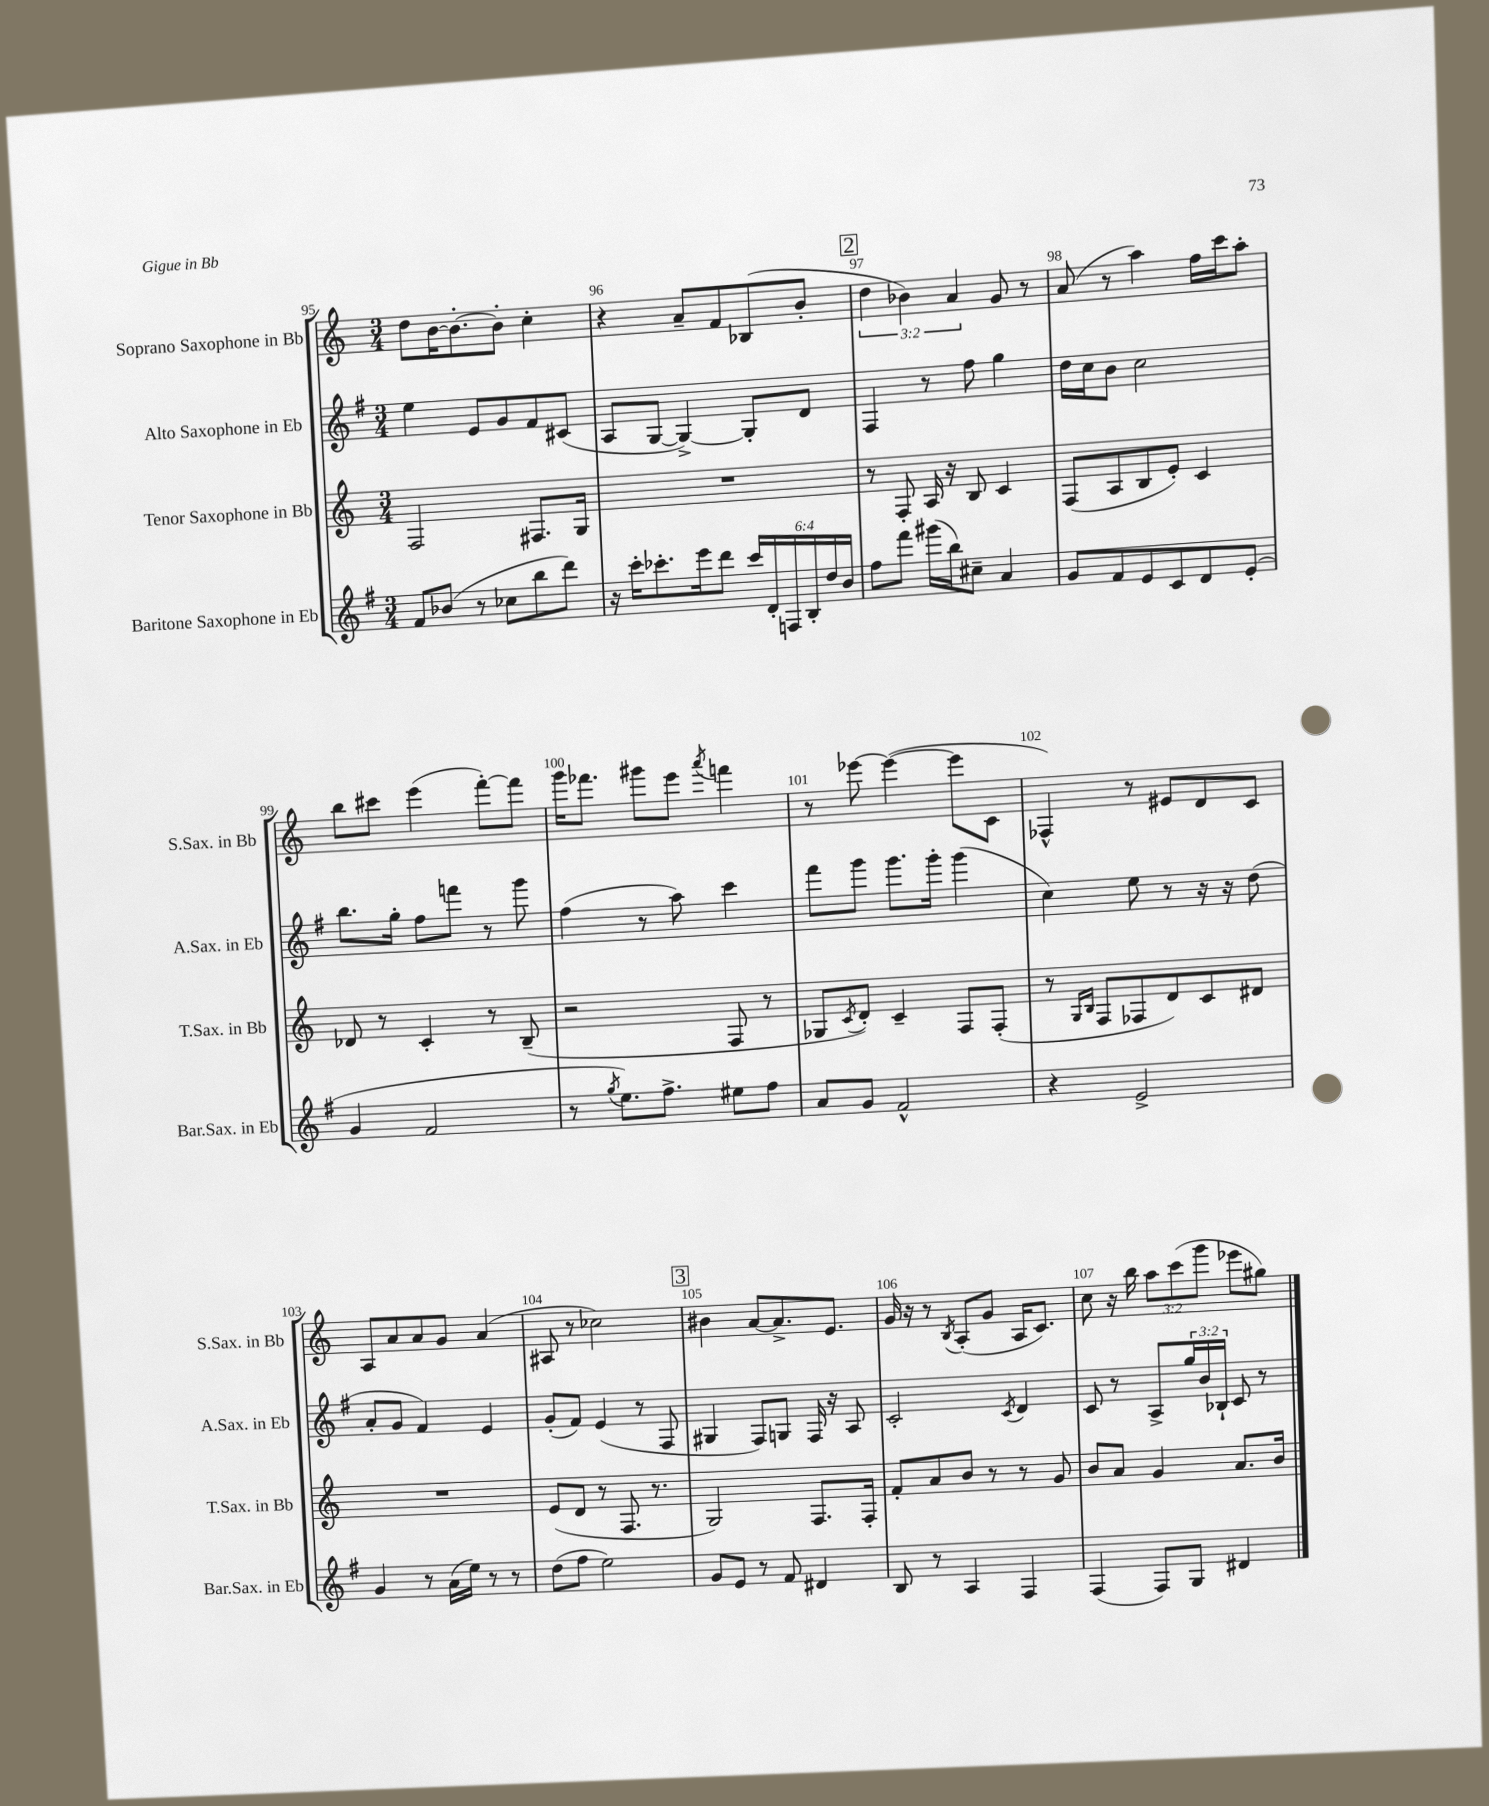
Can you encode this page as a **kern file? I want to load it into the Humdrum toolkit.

**kern	**kern	**kern	**kern
*staff4	*staff3	*staff2	*staff1
*clefG2	*clefG2	*clefG2	*clefG2
*k[f#]	*k[]	*k[f#]	*k[]
*M3/4	*M3/4	*M3/4	*M3/4
8f#	2F	4ee	8dd
(8b-	.	.	[16b
.	.	.	8.b'_
8r	.	8e	.
8cc-	.	8g	8b']
8bb	8.F#	8f#	4cc'
8ddd)	.	(8c#	.
.	16G	.	.
=	=	=	=
16r	2.r	8A	4r
16ccc'	.	.	.
8.ccc-'	.	[8G	.
.	.	4G^_)	8a~
16eee	.	.	.
8ddd	.	.	8f
24ccc-	.	8G']	(8B-
24d'	.	.	.
24F	.	.	.
24B'	.	8d	8b'
24dd	.	.	.
24b	.	.	.
=	=	=	=
8ff#	8r	4F#	6dd
8fff#	8F'	.	.
.	.	.	6b-)
(16ggg#	16A	8r	.
16bb)	16r	.	.
.	.	.	6a
8cc#~	8B	8ff#	.
4a	4c	4gg	8g
.	.	.	8r
=	=	=	=
8g	(8F	16dd	(8a
.	.	16cc	.
8f#	8A	8b	8r
8e	8B	2cc	4aa)
8c	8e')	.	.
8d	4c	.	16ff
.	.	.	16ccc
(8e'	.	.	8aa'
=	=	=	=
4g	8d-	8.bb	8bb
.	8r	.	8ccc#
.	.	16gg'	.
2f#	4c'	8ff#	(4eee
.	.	8fff	.
.	8r	8r	[8fff')
.	(8B~	8ggg	8fff]
=	=	=	=
8r	2r	(4ff#	16ggg
.	.	.	8.fff-
8qgg	.	.	.
8.ee)	.	.	.
.	.	8r	8ggg#
8.ff#^	.	.	.
.	.	8aa)	8eee
.	.	.	8qaaa
8ee#	8F	4ccc	4fff
8ff#	8r	.	.
=	=	=	=
8a	8G-	8fff#	8r
.	8qc	.	.
8g	8d')	8ggg	[8eee-
2f#^^	4c~	8.ggg	(4eee-_
.	.	16ggg'	.
.	8F	(4ggg	8eee-]
.	(8F'	.	8c
=	=	=	=
4r	8r	4cc)	4F-^^)
.	16qqG	.	.
.	16qqB	.	.
.	8F	.	.
2e^	8F-	8ee	8r
.	8d)	8r	8e#
.	8c	16r	8d
.	.	16r	.
.	8d#	(8dd	8c
=	=	=	=
4g	2.r	8a'	8A
.	.	8g	8a
8r	.	4f#)	8a
(16a	.	.	8g
16ee)	.	.	.
8r	.	4e	(4a
8r	.	.	.
=	=	=	=
(8dd	(8e	(8g'	8A#
8ff#	8d	8f#)	8r
2ee)	8r	(4e	2cc-)
.	8.F	.	.
.	.	8r	.
.	8.r	.	.
.	.	8F#	.
=	=	=	=
8g	2G)	4G#	4b#
8e	.	.	.
8r	.	8F#)	[8a
8f#	.	8G	8.a^]
4d#	8.F	16F#	.
.	.	16r	8.e
.	.	8A	.
.	16F'	.	.
=	=	=	=
8B	8f'	2c'	16g
.	.	.	16r
8r	8a	.	8r
.	.	.	8qB
4A	8b	.	(8A'
.	8r	.	8g
.	.	8qc	.
4F#	8r	4d	16A
.	.	.	8.c)
.	8g	.	.
=	=	=	=
(4F#	8b	8c	8cc
.	8a	8r	16r
.	.	.	16bb
8F#)	4g	8A^	12aa
.	.	.	(12ccc
8G	.	24gg	.
.	.	24b	12ggg
.	.	24B-`	.
4d#	8.a	8c	8eee-
.	.	8r	8gg#)
.	16b	.	.
==	==	==	==
*-	*-	*-	*-
